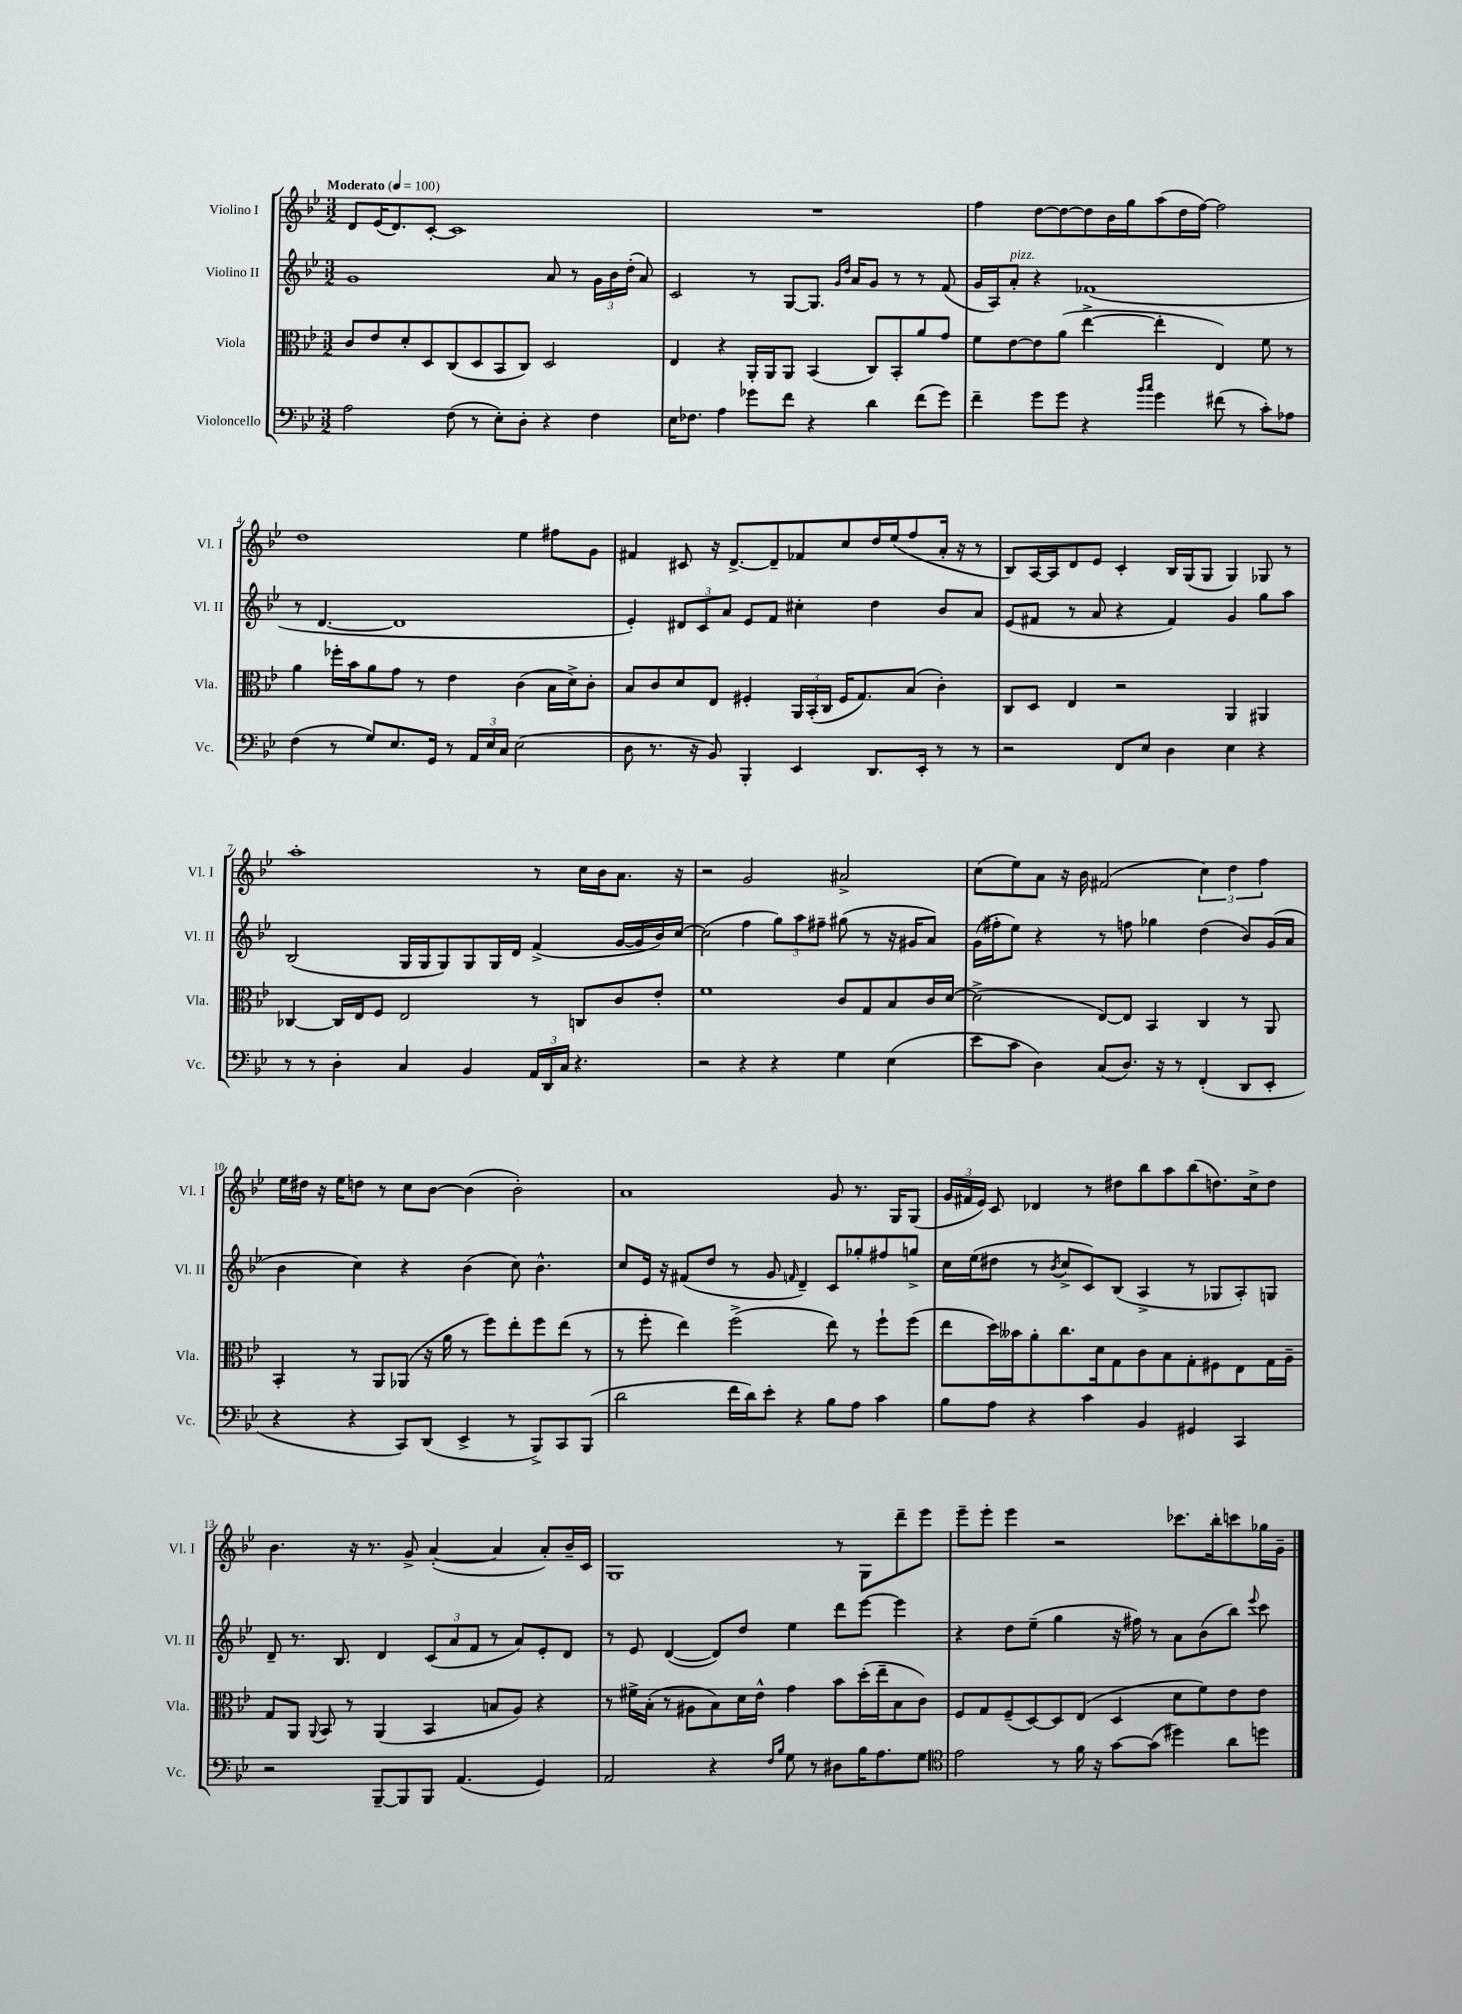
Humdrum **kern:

**kern	**kern	**kern	**kern
*staff4	*staff3	*staff2	*staff1
*clefF4	*clefC3	*clefG2	*clefG2
*k[b-e-]	*k[b-e-]	*k[b-e-]	*k[b-e-]
*M3/2	*M3/2	*M3/2	*M3/2
*MM100	*MM100	*MM100	*MM100
2A\	8c/L	1g	8d/L
.	8e-/	.	(16e-/K
.	.	.	8.d/)
.	8d'/	.	.
.	8D/	.	[8c'/J
(8F\	(8C/	.	1c]
8r	8D/	.	.
8E-'\L)	8BB-/	.	.
8D'\J	8C/J)	.	.
4r	2D/	8a/	.
.	.	8r	.
4F\	.	24g\LL	.
.	.	24b-\	.
.	.	(24dd'\JJ	.
.	.	8a/)	.
=	=	=	=
16E-\LK	4E-/	2c/	1.r
8.F-\J	.	.	.
4A\	4r	.	.
8g-\L	16AA'/LL	8r	.
.	16AA/J	.	.
8f\J	8AA/J	[8G/L	.
4r	(4BB-/	8.G/]J	.
.	.	16qqg/LL	.
.	.	16qqdd/JJ	.
.	.	16a/LK	.
4d\	8C/L)	8g/J	.
.	8BB-'/	8r	.
(8f\L	8a/	8r	.
8g-\J)	8g/J	(8f/	.
=	=	=	=
4f~\	8f\L	16g/LL	4ff\
.	.	16A/J)	.
.	[8e-\	8a'/J	.
8g\L	8e-\]	4r	[8dd\L
8g\J	(8a\J	.	8dd\_
4r	[4ee-^\	(1f-	8dd\]
.	.	.	16b-\L
.	.	.	16gg\J
16qqb-/LL	.	.	.
16qqcc/JJ	.	.	.
4g\	4ee-'\]	.	(8aa\
.	.	.	16dd\L
.	.	.	[16ff\JJ)
(8f#\	4E-/)	.	2ff\]
8r	.	.	.
8c'\L)	8f\	.	.
8A-\J	8r	.	.
=	=	=	=
(4F\	4a\	8r	1dd
.	.	[4.d/	.
8r	16ff-'\LL	.	.
.	16b-\J	.	.
8G/L)	8a\	.	.
8.E-/	8g\J	1d]	.
.	8r	.	.
16GG/Jk	.	.	.
8r	4e-\	.	.
24AA/LL	.	.	.
24E-/	.	.	.
24C/JJ	.	.	.
(2E-\	(4c\	.	4ee-\
.	16B-\LL	.	8ff#\L
.	16d^\J)	.	.
.	8c'\J	.	8g\J
=	=	=	=
8D\	8B-/L	4e-'/)	4f#/
8.r	8c/	.	.
.	8d/	12d#/L	8c#/
16r	.	.	.
.	.	12c/	.
8BB-/)	8E-/J	.	16r
.	.	12a/J	.
.	.	.	[8.d^/L
4BBB-'/	4F#'/	8e-/L	.
.	.	8f/J	8d~/]
4EE-/	24AA/LL	4cc#'\	8f-/
.	(24BB-'/	.	.
.	24C/JJ	.	.
.	16F#/LK	.	8cc/
.	8.G/)	.	.
8.DD/L	.	4dd\	16dd/L
.	.	.	(16ee-/J
.	(8B-/J	.	8ff/
16EE-'/Jk	.	.	.
8r	4c'\)	8b-/L	16a'/Jk
.	.	.	16r
8r	.	8a/J	8r
=	=	=	=
2r	8C/L	(8e-/L	8B-/L)
.	8D/J	8f#/J	[16A/L
.	.	.	16A/]J
.	4E-/	8r	8d/
.	.	8a/	8e-/J
8FF/L	2r	4r	4c'/
8E-/J	.	.	.
4D\	.	4f#/)	16B-/LL
.	.	.	(16G/J
.	.	.	8G/J
4E-\	4AA/	4g/	4G/)
4r	4AA#/	8gg\L	8G-/
.	.	8aa\J	8r
=	=	=	=
8r	[4C-/	(2B-/	1aa'
8r	.	.	.
4D'\	16C-/]LL	.	.
.	16E-/J	.	.
.	8F/J	.	.
4C/	2E-/	16G/LL	.
.	.	16G/J	.
.	.	8G/)	.
4BB-/	.	8G/	.
.	.	16G/L	.
.	.	16d/JJ	.
24AA/LL	8r	(4f^/	8r
24DD/	.	.	.
24C/JJ	.	.	.
4.r	8C/L	.	16cc\LL
.	.	.	16b-\J
.	8c/	[16g/LL	8.a\J
.	.	16g/]	.
.	8e-'/J	16b-/)	.
.	.	[16cc/JJ	16r
=	=	=	=
2r	1f	(2cc\]	2r
4r	.	4ff\	2g/
4r	.	12gg\L)	.
.	.	12aa\	.
.	.	12ff#~\J	.
4G\	8c/L	(8gg#\	2a#^/
.	8G/	8r	.
(4E-\	8B-/	16r	.
.	.	16g#/LK	.
.	16c/L	8a/J)	.
.	[16d/JJ	.	.
=	=	=	=
8e-\L	(2d^\]	(16g\LL	(8cc\L
.	.	16ff#'\J	.
8c\J	.	8ee-\J)	8ee-\)
4D\)	.	4r	8a\J
.	.	.	16r
.	.	.	16b-\
(8C/L	[8E-/L)	8r	(2f#/
8.D/J)	8E-/]J	8ff\	.
.	4BB-/	4gg-\	.
16r	.	.	.
8r	.	.	.
(4FF'/	4C/	(4dd\	6cc\)
.	.	.	6dd\
8DD/L	8r	8b-/L)	.
.	.	.	6ff\
8EE-'/J	8AA/	(16g/L	.
.	.	16a/JJ	.
=	=	=	=
4r	4BB-'/	4b-\	16ee-\LL
.	.	.	16dd#\JJ
.	.	.	16r
.	.	.	16ee-\LK
4r	8r	4cc\)	8dd\J
.	8AA/L	.	8r
8CC/L)	(8AA-/J	4r	8cc\L
(8DD/J	16r	.	[8b-\J
.	16a\	.	.
4EE-^/	8r	(4b-\	(4b-\]
.	8ff\L)	.	.
8r	8ee-'\	8cc\)	2b-'\)
8BBB-^/L)	8ff\	4.b-^^\	.
8CC/	(8ee-\J	.	.
(8BBB-/J	8r	.	.
=	=	=	=
2d\	8r	8cc/L	1a
.	8ff'\	16e-/Jk	.
.	.	16r	.
.	4ee-\)	(8f#/L	.
.	.	8dd/J	.
16f\LL	(2ff^\	8r	.
16d\J)	.	.	.
8e-'\J	.	8g/	.
.	.	16qqf/	.
4r	.	4d~/)	.
8B-\L	8ee-\)	8c/L	8g/
8A\J	8r	8gg-'/	8.r
4c\	8ff`\L	8ff#/	.
.	.	.	16G/LK
.	(8ff\J	8gg^/J	(8G/J
=	=	=	=
8B-\L	8ee-\L	16cc\LL	24g/LL
.	.	.	24f#/
.	.	(16ee-\J	.
.	.	.	24e-/JJ)
8A\J	16dd\L)	8dd#\J	8c/
.	16b--\J	.	.
4r	8a'\	8r	4d-/
.	.	8qb-/	.
.	8.cc\	8cc^/L	.
4c\	.	8c/)	8r
.	16d\k	.	.
.	8G\	(8B-/J	8dd#\L
4BB-/	8c\	4A^/	8bb-\
.	8B-\	.	8aa\
4GG#/	8G'\	8r	(8bb-\
.	8F#\	8G-/L	8.dd\)
4CC/	8E-\	8A'/)	.
.	.	.	16cc^\k
.	16G\L	8G/J	8dd\J
.	16A~\JJ	.	.
=	=	=	=
2r	8G/L	8d~/	4.b-\
.	8AA/J	8.r	.
.	8qqAA/	.	.
.	8BB-/	.	.
.	.	8.B-/	.
.	8r	.	16r
.	.	.	8.r
[8BBB-~/L	(4AA/	4d/	.
8BBB-/]	.	.	8g^/
8BBB-/J	4BB-/	(12c/L	([4a'/
.	.	12a/	.
(4.AA/	.	.	.
.	.	12f/J	.
.	8B/L	8r	4a/]
.	8A/J)	8a/L)	.
4GG/)	4r	8e-'/	8a'/L)
.	.	8d/J	16b-~/L
.	.	.	16c/JJ
=	=	=	=
2AA/	8r	8r	1G
.	16f#^\LL	8e-/	.
.	(16B-'\JJ	.	.
.	8r	([4d/	.
.	8A#\L	.	.
4r	8B-\)	8d/]L)	.
.	16d\L	8dd/J	.
.	16e-^^\JJ	.	.
16qqF/LL	.	.	.
16qqB-/JJ	.	.	.
8G\	4g\	4ee-\	.
8r	.	.	.
8D#\L	8b-\L	8ddd\L	8r
16B-\K	(16dd'\L	[8eee-\J	8G\L
8.A\	16ee-~\J	.	.
.	8B-\	4eee-\]	8ddd~\
8G\J	8c\J)	.	8eee-\J
=	=	=	=
*clefC4	*	*	*
2e-\	8F/L	4r	8eee-~\L
.	8G/	.	8eee-'\J
.	(8F~/	8dd\L	4eee-\
.	[8D/)	(8ee-~\J	.
8r	8D/]	4gg\	2r
16f\	(8E-/J	.	.
16r	.	.	.
[8g\L	4D/	16r	.
.	.	16ff#\)	.
(8g\]J	.	8r	.
4dd#\)	8d\L	8a\L	8.ccc-\L
.	8f\)	(8b-\	.
.	.	.	16bb-'\k
8a\L	8e-\	8bb-\J)	8ccc\
.	.	8qqeee-/	.
8dd\J	8e-\J	8ccc\	16gg-\L
.	.	.	16g~\JJ
==	==	==	==
*-	*-	*-	*-
